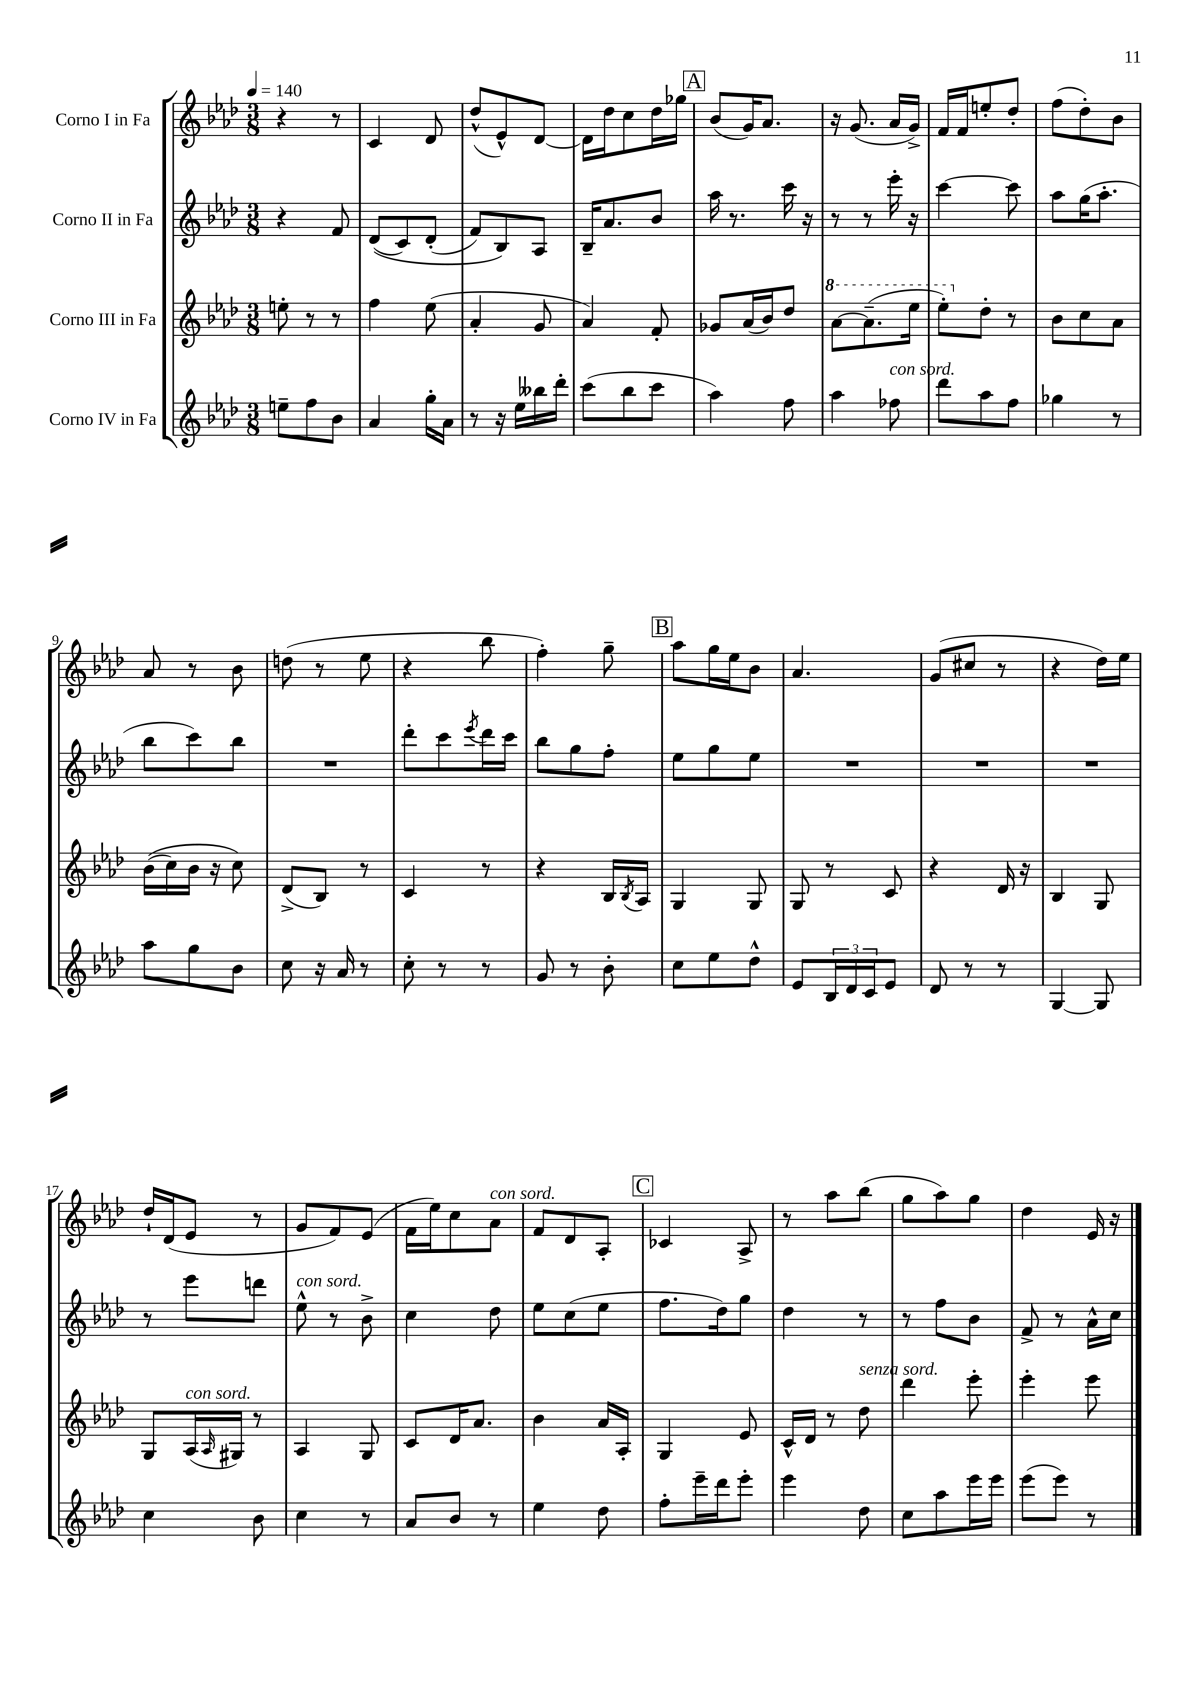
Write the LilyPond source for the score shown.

<<
\new StaffGroup <<
\new Staff = "s0" \with { instrumentName = "Corno I in Fa" } {
    \clef treble \key aes \major \numericTimeSignature \time 3/8 \tempo 4 = 140
    r4 r8 |
    c'4 des'8 |
    des''8-^( ees'8-^) des'8~ |
    des'16 des''16 c''8 des''16 ges''16 |
    \mark \markup { \box "A" } bes'8( g'16) aes'8. |
    r16 g'8.( aes'16 g'16->) |
    f'16 f'16 e''8-. des''8-. |
    f''8( des''8-.) bes'8 |
    aes'8 r8 bes'8 |
    d''8( r8 ees''8 |
    r4 bes''8 |
    f''4-.) g''8-- |
    \mark \markup { \box "B" } aes''8 g''16 ees''16 bes'8 |
    aes'4. |
    g'8( cis''8 r8 |
    r4 des''16) ees''16 |
    des''16-! des'16( ees'8 r8 |
    g'8 f'8) ees'8( |
    f'16 ees''16) c''8 aes'8^\markup { \italic "con sord." } |
    f'8 des'8 aes8-. |
    \mark \markup { \box "C" } ces'4 aes8-> |
    r8 aes''8 bes''8( |
    g''8 aes''8) g''8 |
    des''4 ees'16 r16 \bar "|." |
}
\new Staff = "s1" \with { instrumentName = "Corno II in Fa" } {
    \clef treble \key aes \major \numericTimeSignature \time 3/8
    r4 f'8 |
    des'8(\( c'8) des'8-.( |
    f'8) bes8\) aes8 |
    bes16-- aes'8. bes'8 |
    \mark \markup { \box "A" } aes''16 r8. c'''16 r16 |
    r8 r8 ees'''16-. r16 |
    c'''4~ c'''8 |
    aes''8 g''16( aes''8.-. |
    bes''8 c'''8) bes''8 |
    R4. |
    des'''8-. c'''8 \acciaccatura { ees'''8 } des'''16 c'''16 |
    bes''8 g''8 f''8-. |
    \mark \markup { \box "B" } ees''8 g''8 ees''8 |
    R4. |
    R4. |
    R4. |
    r8 ees'''8 d'''8 |
    ees''8-^^\markup { \italic "con sord." } r8 bes'8-> |
    c''4 des''8 |
    ees''8 c''8( ees''8 |
    \mark \markup { \box "C" } f''8. des''16) g''8 |
    des''4 r8 |
    r8 f''8 bes'8 |
    f'8-> r8 aes'16-^ c''16 \bar "|." |
}
\new Staff = "s2" \with { instrumentName = "Corno III in Fa" } {
    \clef treble \key aes \major \numericTimeSignature \time 3/8
    e''8-. r8 r8 |
    f''4 ees''8( |
    aes'4-. g'8 |
    aes'4) f'8-. |
    \mark \markup { \box "A" } ges'8 aes'16( bes'16) des''8 |
    \ottava #1 aes''8~ aes''8.--( ees'''16 |
    ees'''8-.) \ottava #0 des''8-. r8 |
    bes'8 c''8 aes'8 |
    bes'16(\( c''16) bes'16 r16 c''8\) |
    des'8->( bes8) r8 |
    c'4 r8 |
    r4 bes16 \acciaccatura { bes8 } aes16 |
    \mark \markup { \box "B" } g4 g8 |
    g8 r8 c'8 |
    r4 des'16 r16 |
    bes4 g8 |
    g8 aes16^\markup { \italic "con sord." }( \grace { aes16 } gis16) r8 |
    aes4 g8 |
    c'8 des'16 aes'8. |
    bes'4 aes'16 aes16-. |
    \mark \markup { \box "C" } g4 ees'8 |
    c'16-^ des'16 r8 des''8^\markup { \italic "senza sord." } |
    des'''4 ees'''8-. |
    ees'''4-. ees'''8 \bar "|." |
}
\new Staff = "s3" \with { instrumentName = "Corno IV in Fa" } {
    \clef treble \key aes \major \numericTimeSignature \time 3/8
    e''8-- f''8 bes'8 |
    aes'4 g''16-. aes'16 |
    r8 r16 ees''16 beses''16 des'''16-. |
    c'''8( bes''8 c'''8 |
    \mark \markup { \box "A" } aes''4) f''8 |
    aes''4 fes''8^\markup { \italic "con sord." } |
    des'''8 aes''8 f''8 |
    ges''4 r8 |
    aes''8 g''8 bes'8 |
    c''8 r16 aes'16 r8 |
    c''8-. r8 r8 |
    g'8 r8 bes'8-. |
    \mark \markup { \box "B" } c''8 ees''8 des''8-^ |
    ees'8 \tuplet 3/2 { bes16 des'16 c'16 } ees'8 |
    des'8 r8 r8 |
    g4~ g8 |
    c''4 bes'8 |
    c''4 r8 |
    aes'8 bes'8 r8 |
    ees''4 des''8 |
    \mark \markup { \box "C" } f''8-. ees'''16-- des'''16 ees'''8-. |
    ees'''4 des''8 |
    c''8 aes''8 ees'''16 ees'''16 |
    ees'''8( ees'''8) r8 \bar "|." |
}
>>
>>
